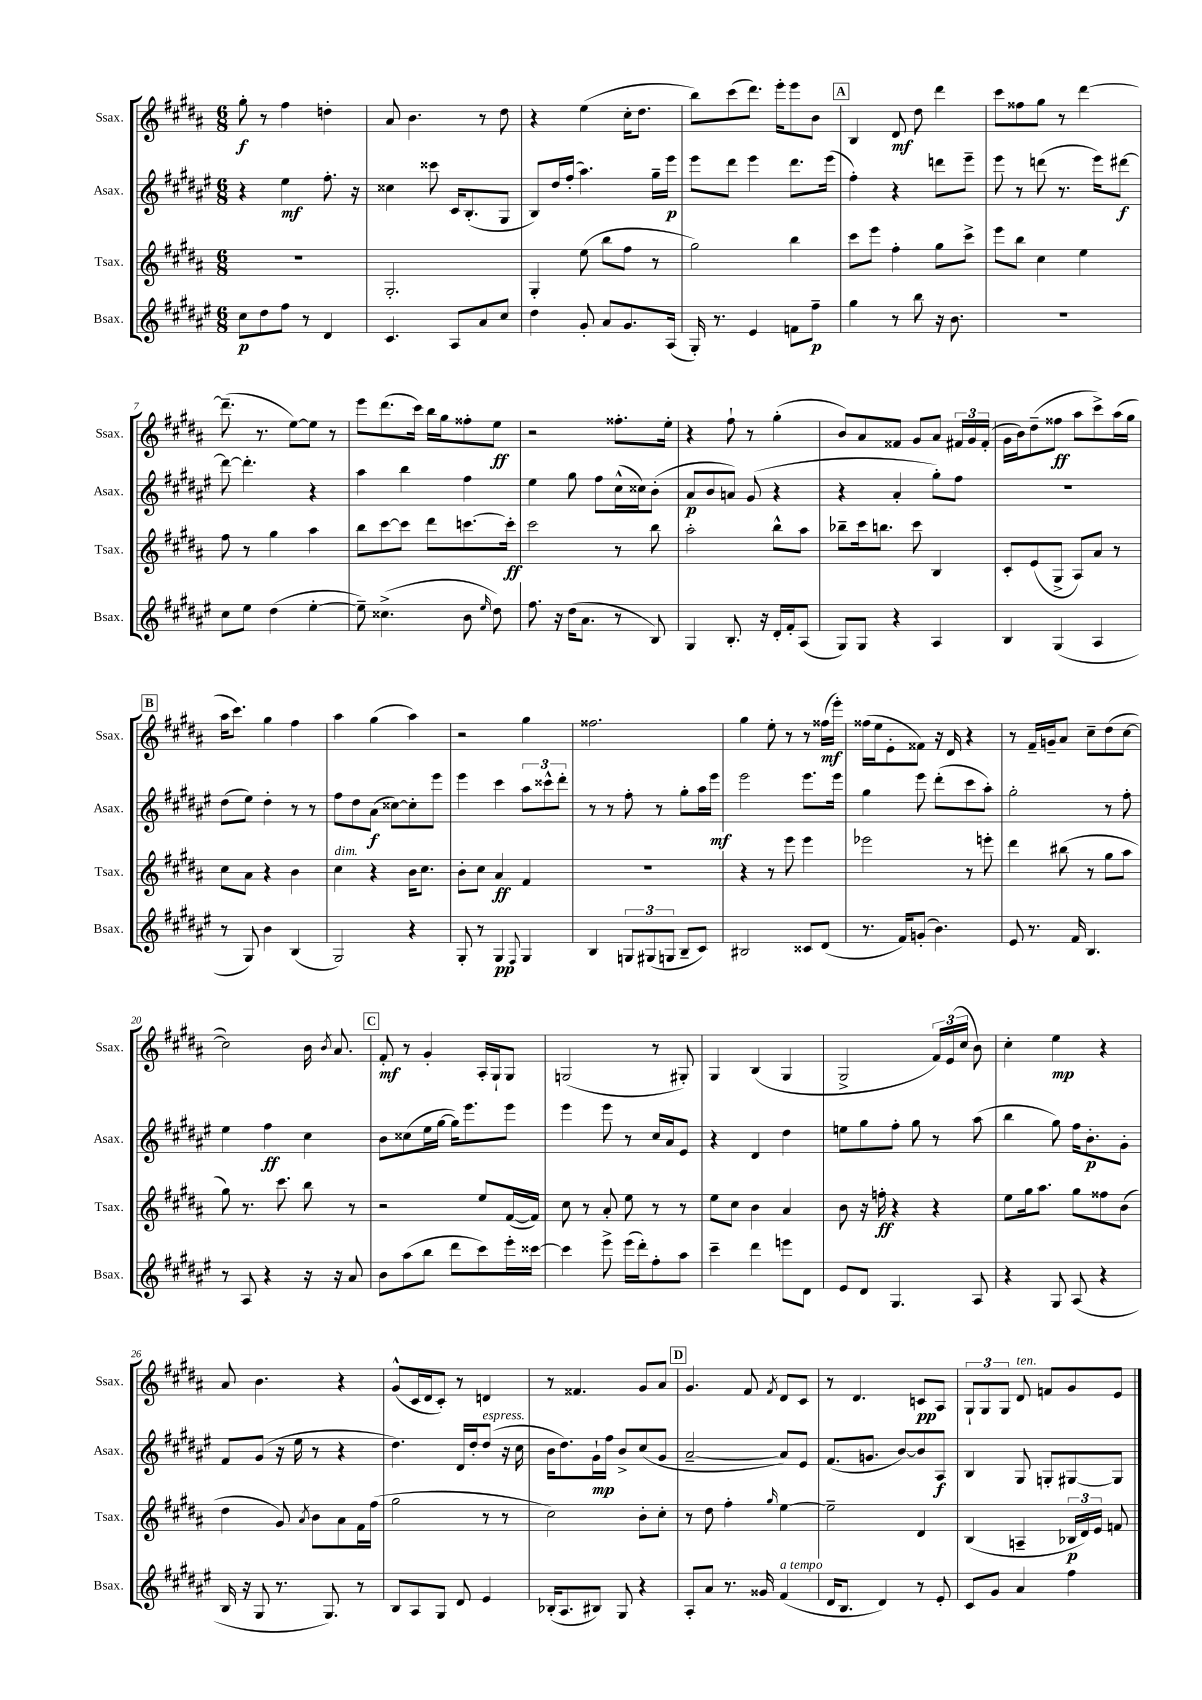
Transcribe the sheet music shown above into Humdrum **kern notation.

**kern	**dynam	**kern	**dynam	**kern	**dynam	**kern	**dynam
*part4	*part4	*part3	*part3	*part2	*part2	*part1	*part1
*staff4	*staff4	*staff3	*staff3	*staff2	*staff2	*staff1	*staff1
*I"Bsax.	*	*I"Tsax.	*	*I"Asax.	*	*I"Ssax.	*
*I'Bsax.	*	*I'Tsax.	*	*I'Asax.	*	*I'Ssax.	*
*clefG2	*	*clefG2	*	*clefG2	*	*clefG2	*
*k[f#c#g#d#a#e#]	*	*k[f#c#g#d#a#]	*	*k[f#c#g#d#a#e#]	*	*k[f#c#g#d#a#]	*
*M6/8	*	*M6/8	*	*M6/8	*	*M6/8	*
=1	=1	=1	=1	=1	=1	=1	=1
8cc#\L	p	2.r	.	4r	.	8gg#'\	f
8dd#\	.	.	.	.	.	8r	.
8ff#\J	.	.	.	4ee#\	mf	4ff#\	.
8r	.	.	.	.	.	.	.
4d#/	.	.	.	8.ff#'\	.	4ddn'\	.
.	.	.	.	16r	.	.	.
=2	=2	=2	=2	=2	=2	=2	=2
4.c#/	.	2.G#'/	.	4cc##X\	.	8a#/	.
.	.	.	.	.	.	4.b\	.
.	.	.	.	8ccc##X\	.	.	.
8A#/L	.	.	.	16c#/KL	.	.	.
.	.	.	.	(8.B'/	.	.	.
8a#/	.	.	.	.	.	8r	.
8cc#/J	.	.	.	8G#/J	.	8dd#\	.
=3	=3	=3	=3	=3	=3	=3	=3
4dd#\	.	4G#'/	.	8B/L)	.	4r	.
.	.	.	.	16dd#/L	.	.	.
.	.	.	.	(16ff#'/JJ	.	.	.
8g#'/	.	(8ee\	.	4.aa#\)	.	(4ee\	.
8a#/L	.	8bb\L	.	.	.	.	.
8.g#/	.	8ff#\J	.	.	.	16cc#'\KL	.
.	.	.	.	.	.	8.dd#\J	.
.	.	8r	.	16gg#~\LL	.	.	.
(16A#/Jk	.	.	.	16eee#\JJ	p	.	.
=4	=4	=4	=4	=4	=4	=4	=4
16G#'/)	.	2gg#\)	.	8eee#\L	.	8bb\L)	.
8.r	.	.	.	.	.	.	.
.	.	.	.	8ddd#\J	.	(8ccc#\	.
4e#/	.	.	.	4eee#\	.	8.ddd#\J)	.
.	.	.	.	.	.	16eee'\KL	.
8fn\L	.	4bb\	.	8.ddd#\L	.	8eee\	.
8ff#~\J	p	.	.	.	.	8b\J	.
.	.	.	.	(16eee#\Jk	.	.	.
!!LO:REH:place=s1:t=A
=5	=5	=5	=5	=5	=5	=5	=5
4gg#\	.	8ccc#\L	.	4ff#'\)	.	4B/	.
.	.	8eee\J	.	.	.	.	.
8r	.	4ff#'\	.	4r	.	8d#/	mf
8bb\	.	.	.	.	.	8dd#\	.
16r	.	8gg#\L	.	8dddn\L	.	4ddd#\	.
8.b\	.	.	.	.	.	.	.
.	.	8ccc#^\J	.	8eee#~\J	.	.	.
=6	=6	=6	=6	=6	=6	=6	=6
2.r	.	8eee\L	.	8eee#\	.	8ccc#\L	.
.	.	8bb\J	.	8r	.	8ff##X\	.
.	.	4cc#\	.	(8dddn\	.	8gg#\J	.
.	.	.	.	8.r	.	8r	.
.	.	4ee\	.	.	.	[4ddd#\	.
.	.	.	.	16eee#\KL)	.	.	.
.	.	.	.	[8ddd#X\J	f	.	.
!!LO:LB:g=z
=7	=7	=7	=7	=7	=7	=7	=7
8cc#\L	.	8ff#\	.	8ddd#\_	.	(8.ddd#~\]	.
8ee#\J	.	8r	.	4.ddd#'\]	.	.	.
.	.	.	.	.	.	8.r	.
(4dd#\	.	4gg#\	.	.	.	.	.
.	.	.	.	.	.	[8ee\L)	.
[4ee#'\	.	4aa#\	.	4r	.	8ee\J]	.
.	.	.	.	.	.	8r	.
=8	=8	=8	=8	=8	=8	=8	=8
8ee#~\])	.	8bb\L	.	4aa#\	.	8eee\L	.
(4.cc##X^\	.	[8ccc#\	.	.	.	(8.ddd#\	.
.	.	8ccc#\J]	.	4bb\	.	.	.
.	.	.	.	.	.	16ccc#\Jk)	.
.	.	8ddd#\L	.	.	.	16bb\LL	.
.	.	.	.	.	.	16gg#\J	.
8b\	.	[8.cccn\	.	4ff#\	.	8ff##X'\	.
16qqee#/	.	.	.	.	.	.	.
8dd#\)	.	.	.	.	.	8ee\J	ff
.	.	16ccc'\Jk]	ff	.	.	.	.
=9	=9	=9	=9	=9	=9	=9	=9
8.ff#\	.	2ccc#\	.	4ee#\	.	2r	.
16r	.	.	.	.	.	.	.
(16dd#\KL	.	.	.	8gg#\	.	.	.
8.a#\J	.	.	.	.	.	.	.
.	.	.	.	8ff#\L	.	.	.
8r	.	8r	.	(16cc#^^\L	.	8.ff##X'\L	.
.	.	.	.	16cc##X\J)	.	.	.
8B/)	.	8bb\	.	(8b'\J	.	.	.
.	.	.	.	.	.	16ee'\Jk	.
=10	=10	=10	=10	=10	=10	=10	=10
4G#/	.	2aa#'\	.	8a#/L	p	4r	.
.	.	.	.	8b/	.	.	.
8.B'/	.	.	.	8an/J)	.	8ff#`\	.
.	.	.	.	(8g#/	.	8r	.
16r	.	.	.	.	.	.	.
16d#'/LL	.	8bb^^\L	.	4r	.	(4gg#'\	.
16f#'/J	.	.	.	.	.	.	.
(8A#/J	.	8aa#\J	.	.	.	.	.
=11	=11	=11	=11	=11	=11	=11	=11
8G#/L)	.	8bb-X~\L	.	4r	.	8b/L)	.
8G#/J	.	16ccc#\k	.	.	.	8a#/	.
.	.	8.bbn\J	.	.	.	.	.
4r	.	.	.	4a#'/	.	8f##X/J	.
.	.	8ccc#\	.	.	.	8g#/L	.
4A#/	.	4B/	.	8gg#'\L)	.	8a#/J	.
.	.	.	.	8ff#\J	.	24f#X/LL	.
.	.	.	.	.	.	24g#/	.
.	.	.	.	.	.	(24f#'/JJ	.
=12	=12	=12	=12	=12	=12	=12	=12
4B/	.	8c#'/L	.	2.r	.	16g#\LL	.
.	.	.	.	.	.	16b\J)	.
.	.	(8e/	.	.	.	(8dd#~\	.
(4G#/	.	8G#^/J	.	.	.	8ff##X\J	ff
.	.	8A#/L)	.	.	.	8aa#\L	.
4A#/	.	8a#/J	.	.	.	8ccc#^\)	.
.	.	8r	.	.	.	(16aa#\L	.
.	.	.	.	.	.	16gg#\JJ	.
!!LO:LB:g=z
!!LO:REH:place=s1:t=B
=13	=13	=13	=13	=13	=13	=13	=13
8r	.	8cc#\L	.	(8dd#\L	.	16aa#\KL	.
.	.	.	.	.	.	8.ccc#\J)	.
8G#/)	.	8a#\J	.	8ee#\J)	.	.	.
4b\	.	4r	.	4dd#'\	.	4gg#\	.
(4B/	.	4b\	.	8r	.	4ff#\	.
.	.	.	.	8r	.	.	.
=14	=14	=14	=14	=14	=14	=14	=14
!	!	!LO:TX:a:i:t=dim.	!	!	!	!	!
2G#/)	.	4cc#\	.	8ff#\L	.	4aa#\	.
.	.	.	.	8dd#\	.	.	.
.	.	4r	.	(8a#\J	f	(4gg#\	.
.	.	.	.	[8cc##X\L)	.	.	.
4r	.	16b\KL	.	8cc##'\]	.	4aa#\)	.
.	.	8.cc#\J	.	.	.	.	.
.	.	.	.	8eee#\J	.	.	.
=15	=15	=15	=15	=15	=15	=15	=15
8G#'/	.	8b'\L	.	4eee#\	.	2r	.
8r	.	8cc#\J	.	.	.	.	.
4G#/	pp	4a#/	ff	4ccc#\	.	.	.
8qqF#/	.	.	.	.	.	.	.
4G#/	.	4f#/	.	12aa#\L	.	4gg#\	.
.	.	.	.	12ccc##X^^\	.	.	.
.	.	.	.	12ddd#'\J	.	.	.
=16	=16	=16	=16	=16	=16	=16	=16
4B/	.	2.r	.	8r	.	2.ff##X\	.
.	.	.	.	8r	.	.	.
12Gn/L	.	.	.	8ff#'\	.	.	.
(12G#X/	.	.	.	.	.	.	.
.	.	.	.	8r	.	.	.
12Gn/J	.	.	.	.	.	.	.
8B~/L	.	.	.	8gg#'\L	.	.	.
8c#/J)	.	.	.	16aa#\L	.	.	.
.	.	.	.	16eee#\JJ	mf	.	.
=17	=17	=17	=17	=17	=17	=17	=17
2B#X/	.	4r	.	2eee#\	.	4gg#\	.
.	.	8r	.	.	.	8ee'\	.
.	.	8eee\	.	.	.	8r	.
8c##X/L	.	4eee\	.	8.eee#\L	.	8r	.
(8d#/J	.	.	.	.	.	(16ff##X\LL	mf
.	.	.	.	16eee#\Jk	.	16eee'\JJ)	.
=18	=18	=18	=18	=18	=18	=18	=18
8.r	.	2eee-X\	.	4gg#\	.	(16ff##X\LL	.
.	.	.	.	.	.	16ee\J	.
.	.	.	.	.	.	8e'\	.
16f#/KL)	.	.	.	.	.	.	.
(8gn'/J	.	.	.	8eee#\	.	8f##X\J)	.
4.b\)	.	.	.	(8ddd#'\L	.	16r	.
.	.	.	.	.	.	16d#/	.
.	.	8r	.	8ccc#\	.	4r	.
.	.	8eeen'\	.	8aa#'\J)	.	.	.
=19	=19	=19	=19	=19	=19	=19	=19
8e#/	.	4ddd#\	.	2gg#'\	.	8r	.
8.r	.	.	.	.	.	16f#~/LL	.
.	.	.	.	.	.	16gn~/J	.
.	.	(8bb#X\	.	.	.	8a#/J	.
16f#/	.	.	.	.	.	.	.
4.B/	.	8r	.	.	.	8cc#~\L	.
.	.	8gg#\L	.	8r	.	(8dd#\	.
.	.	8aa#\J	.	8ff#'\	.	[8cc#\J	.
!!LO:LB:g=z
=20	=20	=20	=20	=20	=20	=20	=20
8r	.	8gg#\)	.	4ee#\	.	2cc#\])	.
8A#/	.	8.r	.	.	.	.	.
4r	.	.	.	4ff#\	ff	.	.
.	.	8.ccc#\	.	.	.	.	.
16r	.	8bb\	.	4cc#\	.	16b\	.
.	.	.	.	.	.	8qb/	.
16r	.	.	.	.	.	8.a#/	.
8a#/	.	8r	.	.	.	.	.
!!LO:REH:place=s1:t=C
=21	=21	=21	=21	=21	=21	=21	=21
8b\L	.	2r	.	8b\L	.	8f#'/	mf
(8aa#\	.	.	.	(8cc##X\	.	8r	.
8bb\J	.	.	.	16ee#\L	.	4g#'/	.
.	.	.	.	[16gg#\JJ	.	.	.
8ddd#\L	.	.	.	16gg#\KL])	.	.	.
.	.	.	.	8.eee#\	.	.	.
8ccc#\)	.	8ee/L	.	.	.	16A#'/LL	.
.	.	.	.	.	.	16G#`/J	.
16eee#'\L	.	([16f#/L	.	8eee#\J	.	8G#/J	.
[16ccc##X\JJ	.	16f#/JJ])	.	.	.	.	.
=22	=22	=22	=22	=22	=22	=22	=22
4ccc##\]	.	8cc#\	.	4eee#\	.	(2Gn/	.
.	.	8r	.	.	.	.	.
8eee#^\	.	8a#'/	.	8eee#\	.	.	.
(16eee#\LL	.	8ee\	.	8r	.	.	.
16ddd#'\J)	.	.	.	.	.	.	.
8ff#'\	.	8r	.	16cc#/LL	.	8r	.
.	.	.	.	16a#/J	.	.	.
8aa#\J	.	8r	.	8e#/J	.	8G#X'/)	.
=23	=23	=23	=23	=23	=23	=23	=23
4ccc#~\	.	8ee\L	.	4r	.	4G#/	.
.	.	8cc#\J	.	.	.	.	.
4ddd#\	.	4b\	.	4d#/	.	(4B/	.
8eeen\L	.	4a#/	.	4dd#\	.	4G#/	.
8d#\J	.	.	.	.	.	.	.
=24	=24	=24	=24	=24	=24	=24	=24
8e#/L	.	8b\	.	8een\L	.	2G#^/	.
8d#/J	.	16r	.	8gg#\	.	.	.
.	.	16ffn'\	ff	.	.	.	.
4.G#/	.	4r	.	8ff#'\J	.	.	.
.	.	.	.	8gg#\	.	.	.
.	.	4r	.	8r	.	24f#/LL)	.
.	.	.	.	.	.	(24e/	.
.	.	.	.	.	.	24cc#/JJ	.
8A#/	.	.	.	(8aa#\	.	8b\)	.
=25	=25	=25	=25	=25	=25	=25	=25
4r	.	8ee\L	.	4bb\	.	4cc#'\	.
.	.	16gg#\k	.	.	.	.	.
.	.	8.aa#\J	.	.	.	.	.
8G#/	.	.	.	8gg#\)	.	4ee\	mp
(8A#/	.	8gg#\L	.	16ff#\KL	.	.	.
.	.	.	.	8.b'\	p	.	.
4r	.	8ff##X\	.	.	.	4r	.
.	.	(8b\J	.	8g#'\J	.	.	.
!!LO:LB:g=z
=26	=26	=26	=26	=26	=26	=26	=26
16B/	.	4dd#\	.	8f#/L	.	8a#/	.
16r	.	.	.	.	.	.	.
8G#/	.	.	.	(8g#/J	.	4.b\	.
8.r	.	8g#/)	.	16r	.	.	.
.	.	.	.	16ee#\	.	.	.
.	.	8qa#/	.	.	.	.	.
.	.	8b\L	.	8r	.	.	.
8.G#/)	.	.	.	.	.	.	.
.	.	8a#\	.	4r	.	4r	.
8r	.	16f#\L	.	.	.	.	.
.	.	(16ff#\JJ	.	.	.	.	.
=27	=27	=27	=27	=27	=27	=27	=27
8B/L	.	2gg#\	.	4.dd#\)	.	(8g#^^/L	.
8A#/	.	.	.	.	.	16c#/L	.
.	.	.	.	.	.	16d#/J	.
8G#/J	.	.	.	.	.	8c#'/J)	.
8d#/	.	.	.	16d#/LL	.	8r	.
.	.	.	.	16dd#'/J	.	.	.
!	!	!	!	!LO:TX:a:i:t=espress.	!	!	!
4e#/	.	8r	.	(8dd#/J	.	4dn/	.
.	.	8r	.	16r	.	.	.
.	.	.	.	16cc#\	.	.	.
=28	=28	=28	=28	=28	=28	=28	=28
(16B-X'/KL	.	2cc#\)	.	16b\KL	.	8r	.
8.A#/	.	.	.	8.dd#\)	.	.	.
.	.	.	.	.	.	4.f##X/	.
8B#X/J)	.	.	.	16g#`\L	mp	.	.
.	.	.	.	16ff#\JJ	.	.	.
8G#/	.	.	.	8b^/L	.	.	.
4r	.	8b'\L	.	(8cc#/	.	8g#/L	.
.	.	8cc#'\J	.	8g#/J	.	8a#/J	.
!!LO:REH:place=s1:t=D
=29	=29	=29	=29	=29	=29	=29	=29
8A#'/L	.	8r	.	[2a#~/	.	4.g#/	.
8a#/J	.	8dd#\	.	.	.	.	.
8.r	.	4ff#'\	.	.	.	.	.
.	.	.	.	.	.	8f#/	.
16g##X/	.	.	.	.	.	.	.
.	.	16qqgg#/	.	.	.	8qf#/	.
!LO:TX:a:i:t=a tempo	!	!	!	!	!	!	!
(4f#/	.	[4ee\	.	8a#/L])	.	8d#/L	.
.	.	.	.	8e#/J	.	8c#/J	.
=30	=30	=30	=30	=30	=30	=30	=30
16d#/KL	.	2ee~\]	.	(8.f#/L	.	8r	.
8.B/J	.	.	.	.	.	.	.
.	.	.	.	.	.	4.d#/	.
.	.	.	.	8.gn/J	.	.	.
4d#/)	.	.	.	.	.	.	.
.	.	.	.	[8b/L)	.	.	.
8r	.	4d#/	.	8b/]	.	8cn/L	pp
8e#'/	.	.	.	8A#/J	f	8A#/J	.
=31	=31	=31	=31	=31	=31	=31	=31
8c#/L	.	(4B/	.	4B/	.	12G#`/L	.
.	.	.	.	.	.	12G#/	.
8g#/J	.	.	.	.	.	.	.
.	.	.	.	.	.	12G#/J	.
!	!	!	!	!	!	!LO:TX:a:i:t=ten.	!
4a#/	.	4An~/	.	8G#/	.	8d#/	.
.	.	.	.	8Gn'/L	.	8fn/L	.
4ff#\	.	24B-X/LL	p	[8G#X/	.	8g#/	.
.	.	24d#/)	.	.	.	.	.
.	.	24e/JJ	.	.	.	.	.
.	.	8fn/	.	8G#/J]	.	8e/J	.
==	==	==	==	==	==	==	==
*-	*-	*-	*-	*-	*-	*-	*-
